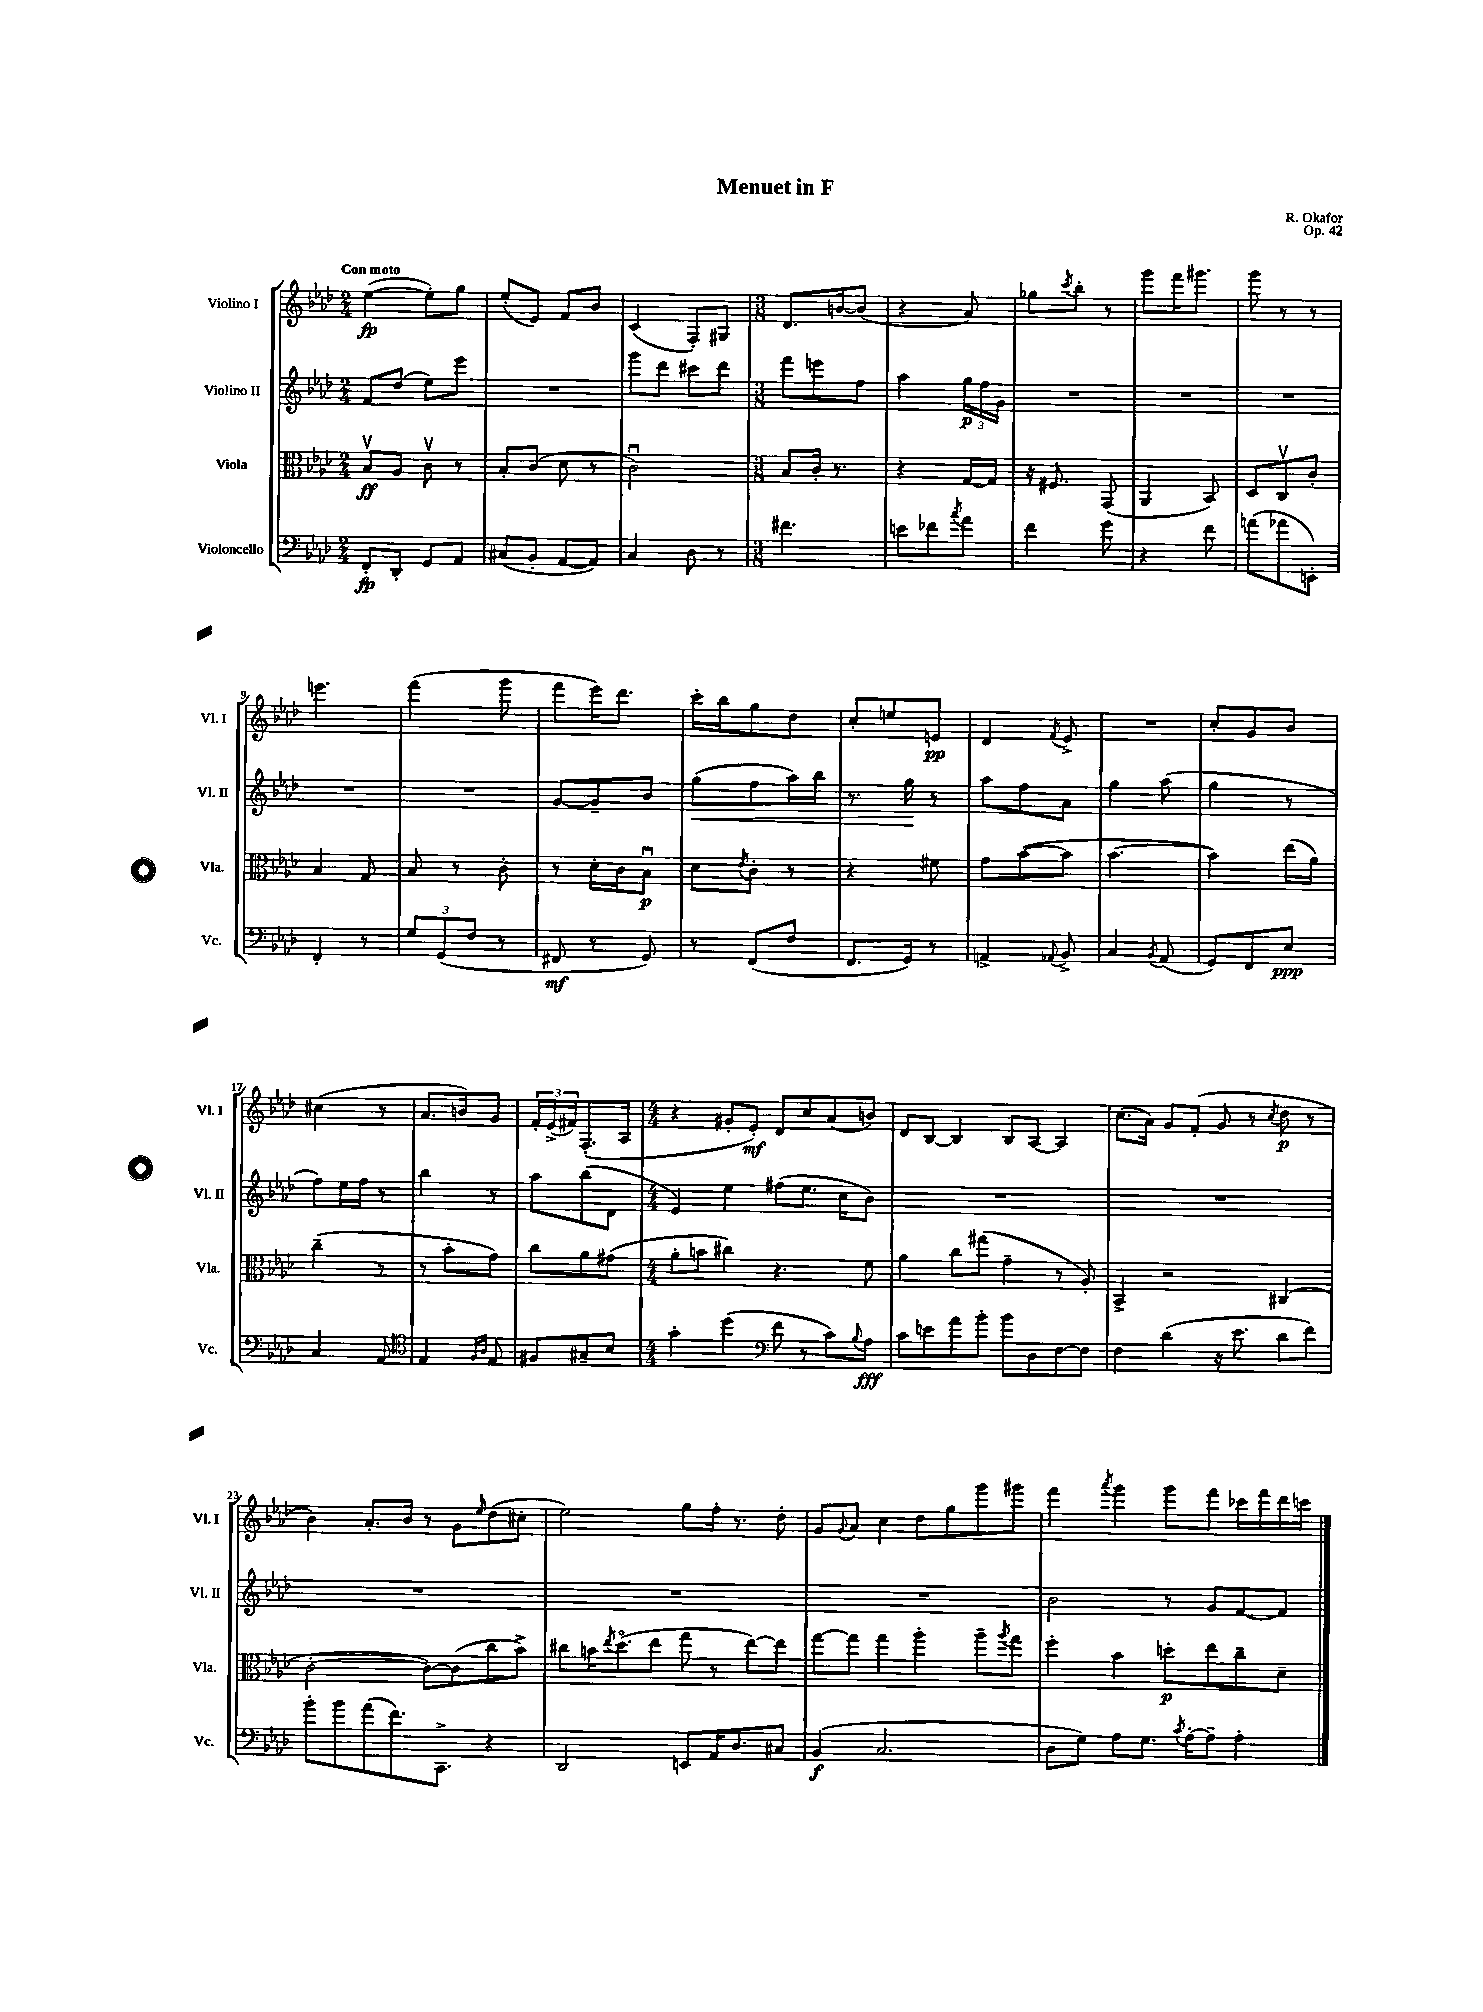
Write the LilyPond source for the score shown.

\header { title = "Menuet in F" composer = "R. Okafor" opus = "Op. 42" }
<<
\new StaffGroup <<
\new Staff = "s0" \with { instrumentName = "Violino I" shortInstrumentName = "Vl. I" } {
    \clef treble \key aes \major \numericTimeSignature \time 2/4 \tempo "Con moto"
    ees''4~\fp( ees''8-.) g''8 |
    ees''8-.( ees'8) f'8 bes'8 |
    c'4( f8-.) gis8 |
    \numericTimeSignature \time 3/8 des'8. b'16~ b'8( |
    r4 aes'8) |
    ges''8 \acciaccatura { c'''8 } bes''8-. r8 |
    g'''8 f'''16 gis'''8. |
    g'''8 r8 r8 |
    e'''4. |
    f'''4( g'''8 |
    f'''8 ees'''16) des'''8. |
    c'''16-. bes''16 g''8 des''8 |
    c''8-. e''8 e'8\pp |
    des'4 \acciaccatura { f'8 } ees'8-> |
    R4. |
    c''8-. g'8 bes'8 |
    cis''4( r8 |
    aes'8. b'16) g'8 |
    \tuplet 3/2 { f'16-. ees'16->( fis'16) } f8.-.( aes16 |
    \numericTimeSignature \time 4/4 r4 gis'8-. ees'8-.\mf) des'8 c''8 aes'8( b'8) |
    des'8 bes8~ bes4 bes8 aes8~ aes4 |
    c''8.( aes'16) g'8 f'8-.( g'8 r8 \acciaccatura { c''8 } des''8\p r8 |
    bes'4) aes'8.-. bes'16 r8 g'8 \grace { ees''16 } des''8( cis''8-. |
    ees''2) g''8 f''16-. r8. des''8-. |
    g'8 \appoggiatura { g'8 } aes'8 c''4 des''8 g''8 g'''8 gis'''8 |
    f'''4 \acciaccatura { aes'''8 } g'''4 g'''8 f'''8 ces'''16 f'''16 des'''16 c'''16 \bar "|." |
}
\new Staff = "s1" \with { instrumentName = "Violino II" shortInstrumentName = "Vl. II" } {
    \clef treble \key aes \major \numericTimeSignature \time 2/4
    f'8 des''8( ees''8) ees'''8 |
    R2 |
    g'''8 des'''8 cis'''8 des'''8 |
    \numericTimeSignature \time 3/8 f'''8 e'''8 f''8 |
    aes''4 \tuplet 3/2 { g''16\p f''16 g'16 } |
    R4. |
    R4. |
    R4. |
    R4. |
    R4. |
    g'8~ g'8-- bes'8 |
    g''8\<( f''8 aes''16) bes''16 |
    r8. g''16\! r8 |
    aes''8 f''8 aes'8 |
    g''4 aes''8( |
    g''4 r8 |
    f''8) ees''16 f''16 r8 |
    bes''4 r8 |
    aes''8 bes''8( des'8 |
    \numericTimeSignature \time 4/4 ees'4) ees''4 fis''8( ees''8. c''16 bes'8) |
    R1 |
    R1 |
    R1 |
    R1 |
    R1 |
    bes'2 r8 g'8 f'8~ f'8 \bar "|." |
}
\new Staff = "s2" \with { instrumentName = "Viola" shortInstrumentName = "Vla." } {
    \clef alto \key aes \major \numericTimeSignature \time 2/4
    bes8\upbow\ff aes8 c'8\upbow r8 |
    bes8-. c'8( des'8 r8 |
    c'2\downbow) |
    \numericTimeSignature \time 3/8 bes8 c'16-. r8. |
    r4 g16~ g16 |
    r16 fis8. g,8( |
    aes,4 bes,8) |
    des8 c8\upbow c'8-. |
    bes4 g8 |
    bes8 r8 c'8-. |
    r8 des'16-. c'16 bes8\downbow\p |
    des'8 \acciaccatura { ees'8 } c'8-. r8 |
    r4 fis'8 |
    g'8 bes'8~( bes'8 |
    bes'4.~ |
    bes'4) ees''16( aes'16) |
    c''4--( r8 |
    r8 bes'8-. g'8) |
    c''8 aes'8 gis'8( |
    \numericTimeSignature \time 4/4 aes'8-. b'8 cis''4) r4. f'8 |
    aes'4 c''8 gis''8( g'4-- r8 aes8-.) |
    bes,4-> r2 cis4( |
    c'2~-. c'8~) c'8( c''8 bes'8->) |
    cis''8 b'16 \acciaccatura { ees''8 } des''8.\flageolet( ees''8 g''8 r8 ees''8~) ees''8 |
    g''8~ g''8 g''4 aes''4-. aes''8-- \acciaccatura { aes''8 } g''8 |
    f''4-. bes'4 d''8-.\p ees''8 c''8-- des'8-- \bar "|." |
}
\new Staff = "s3" \with { instrumentName = "Violoncello" shortInstrumentName = "Vc." } {
    \clef bass \key aes \major \numericTimeSignature \time 2/4
    f,8-.\fp des,8-. g,8 aes,8 |
    cis8( bes,8-. aes,8~ aes,8) |
    c4 des8 r8 |
    \numericTimeSignature \time 3/8 fis'4. |
    e'8 fes'8 \acciaccatura { c''8 } aes'8 |
    f'4 g'8 |
    r4 f'8 |
    a'8( aes'8 e,8-.) |
    f,4-. r8 |
    \tuplet 3/2 { g8 g,8( f8 } r8 |
    fis,8\mf r8 g,8) |
    r8 f,8( f8 |
    f,8. g,16) r8 |
    a,4-> \appoggiatura { aes,8 } bes,8-> |
    c4 \acciaccatura { bes,8 } aes,8( |
    g,8) f,8 ees8\ppp |
    c4 aes,8 |
    \clef tenor ees4 \grace { f16 aes16 } ees8 |
    fis8 gis8-- bes8 |
    \numericTimeSignature \time 4/4 g'4-. des''4( \clef bass f'8 r8 c'8) \appoggiatura { bes8 } aes8\fff |
    c'8 e'8 aes'8 bes'8-. bes'8 des8 f8~ f8 |
    f4 des'4( r16 ees'8. des'8 f'8) |
    bes'8-. bes'8 aes'8( f'8.) c,8.-> r4 |
    des,2 e,8 aes,16 des8. cis8 |
    bes,4\f( c2. |
    des8 g8) aes8 g8. \acciaccatura { c'8 } aes16~-. aes8-- aes4-. \bar "|." |
}
>>
>>
